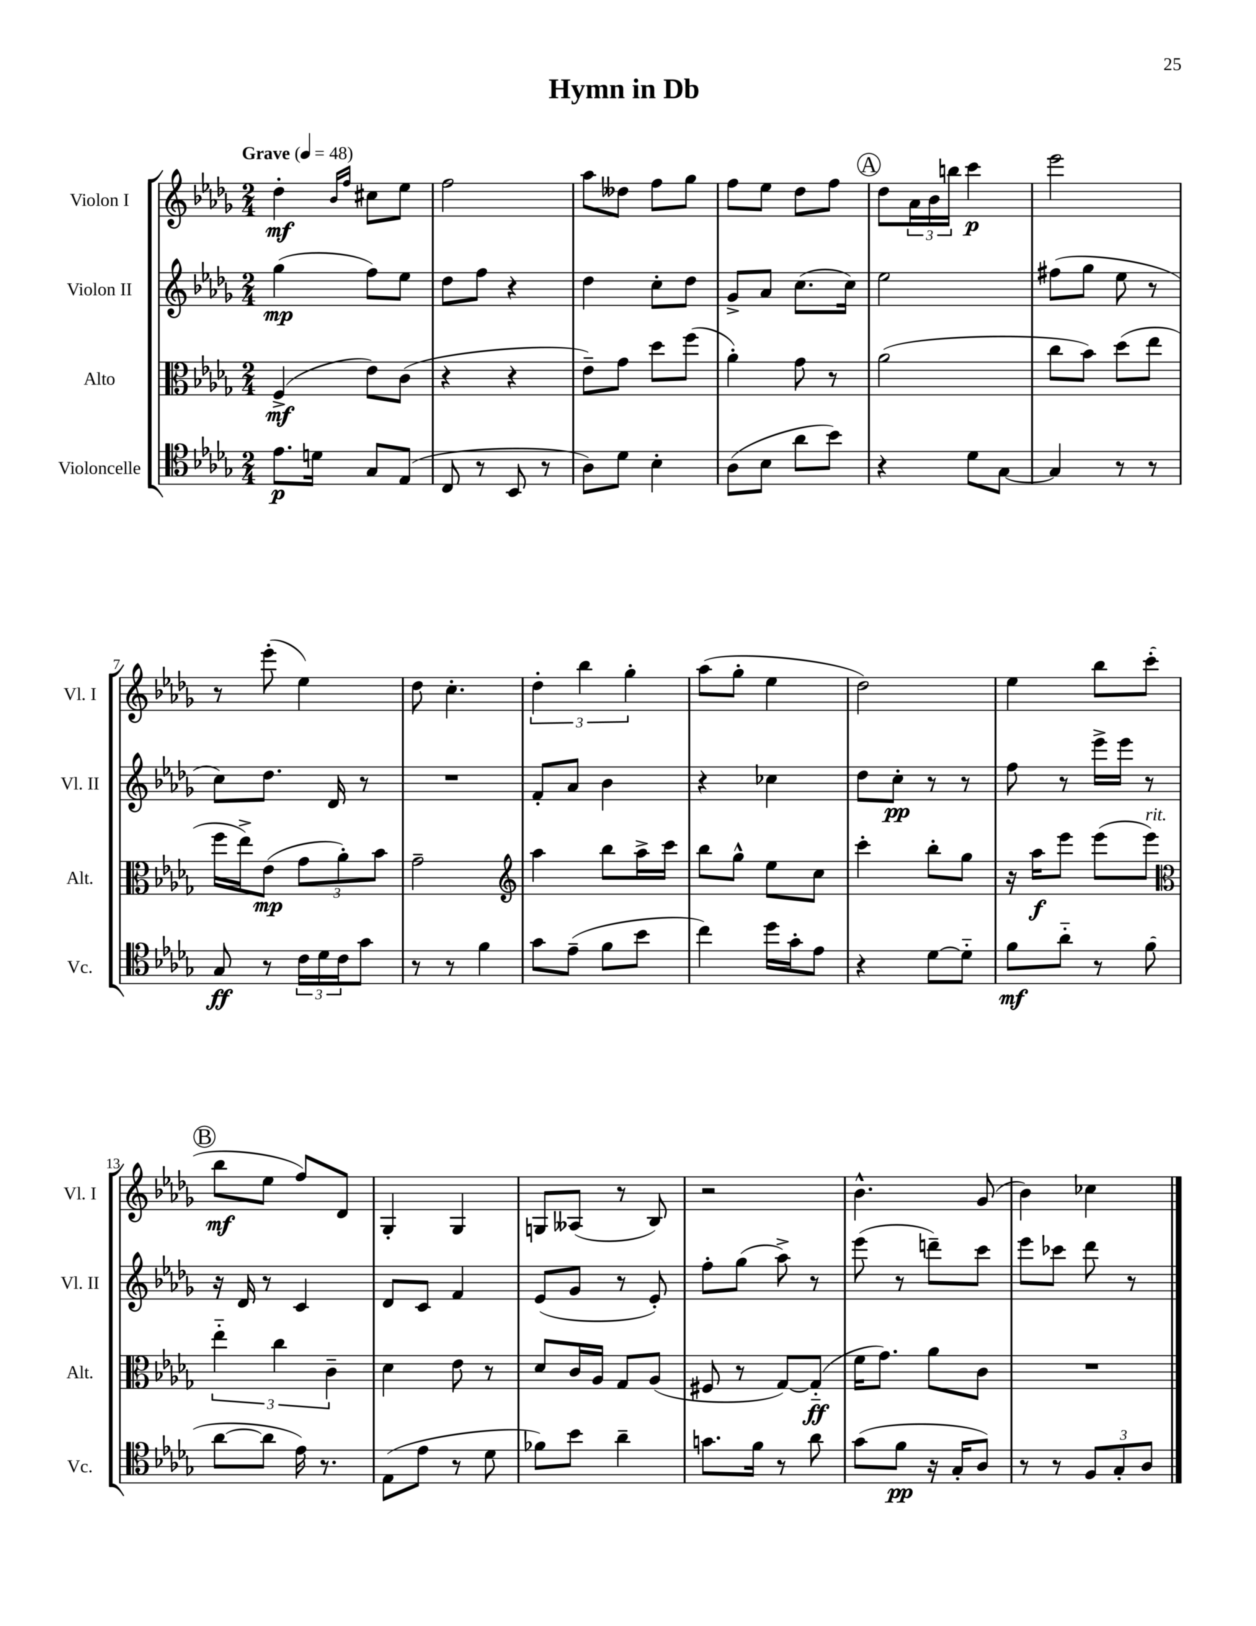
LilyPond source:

\header { title = "Hymn in Db" }
<<
\new StaffGroup <<
\new Staff = "s0" \with { instrumentName = "Violon I" shortInstrumentName = "Vl. I" } {
    \clef treble \key des \major \numericTimeSignature \time 2/4 \tempo "Grave" 4 = 48
    des''4-.\mf \grace { bes'16 f''16 } cis''8 ees''8 |
    f''2 |
    aes''8 deses''8 f''8 ges''8 |
    f''8 ees''8 des''8 f''8 |
    \mark \markup { \circle "A" } des''8 \tuplet 3/2 { aes'16 bes'16 b''16 } c'''4\p |
    ees'''2 |
    r8 ees'''8-.( ees''4) |
    des''8 c''4.-. |
    \tuplet 3/2 { des''4-. bes''4 ges''4-. } |
    aes''8( ges''8-. ees''4 |
    des''2) |
    ees''4 bes''8 c'''8-.( |
    \mark \markup { \circle "B" } bes''8\mf ees''8 f''8) des'8 |
    ges4-. ges4 |
    g8 aeses8( r8 bes8) |
    r2 |
    bes'4.-^ ges'8( |
    bes'4) ces''4 \bar "|." |
}
\new Staff = "s1" \with { instrumentName = "Violon II" shortInstrumentName = "Vl. II" } {
    \clef treble \key des \major \numericTimeSignature \time 2/4
    ges''4\mp( f''8) ees''8 |
    des''8 f''8 r4 |
    des''4 c''8-. des''8 |
    ges'8-> aes'8 c''8.( c''16) |
    \mark \markup { \circle "A" } ees''2 |
    fis''8( ges''8 ees''8 r8 |
    c''8) des''8. des'16 r8 |
    R2 |
    f'8-. aes'8 bes'4 |
    r4 ces''4 |
    des''8 c''8-.\pp r8 r8 |
    f''8 r8 ees'''16-> ees'''16 r8 |
    \mark \markup { \circle "B" } r16 des'16 r8 c'4 |
    des'8 c'8 f'4 |
    ees'8( ges'8 r8 ees'8-.) |
    f''8-. ges''8( aes''8->) r8 |
    ees'''8( r8 d'''8--) c'''8 |
    ees'''8 ces'''8 des'''8 r8 \bar "|." |
}
\new Staff = "s2" \with { instrumentName = "Alto" shortInstrumentName = "Alt." } {
    \clef alto \key des \major \numericTimeSignature \time 2/4
    f4->\mf( ees'8) c'8( |
    r4 r4 |
    ees'8--) ges'8 des''8 f''8( |
    aes'4-.) ges'8 r8 |
    \mark \markup { \circle "A" } aes'2( |
    c''8 bes'8) des''8( ees''8 |
    f''16 ees''16->) ees'8\mp( \tuplet 3/2 { ges'8 aes'8-.) bes'8 } |
    ges'2-- |
    \clef treble aes''4 bes''8 aes''16-> c'''16 |
    bes''8 ges''8-^ ees''8 c''8 |
    c'''4-. bes''8-. ges''8 |
    r16 aes''16\f ees'''8 ees'''8( ees'''8^\markup { \italic "rit." }) |
    \mark \markup { \circle "B" } \clef alto \tuplet 3/2 { ees''4-_ c''4 c'4-- } |
    des'4 ees'8 r8 |
    des'8 c'16 aes16 ges8 aes8( |
    fis8 r8 ges8~) ges8-_\ff( |
    f'16 ges'8.) aes'8 c'8 |
    R2 \bar "|." |
}
\new Staff = "s3" \with { instrumentName = "Violoncelle" shortInstrumentName = "Vc." } {
    \clef tenor \key des \major \numericTimeSignature \time 2/4
    ees'8.\p d'16 ges8 ees8( |
    c8 r8 bes,8 r8 |
    aes8) des'8 bes4-. |
    aes8( bes8 aes'8 bes'8) |
    \mark \markup { \circle "A" } r4 des'8 ges8~ |
    ges4 r8 r8 |
    ges8\ff r8 \tuplet 3/2 { c'16 des'16 c'16 } ges'8 |
    r8 r8 f'4 |
    ges'8 ees'8--( f'8 bes'8 |
    c''4) des''16 ges'16-. ees'8 |
    r4 des'8~ des'8-_ |
    f'8\mf aes'8-_ r8 f'8( |
    \mark \markup { \circle "B" } aes'8~ aes'8 ees'16) r8. |
    ees8( ees'8 r8 des'8 |
    fes'8) bes'8 aes'4-- |
    g'8. f'16 r8 aes'8 |
    ges'8( f'8\pp r16 ges16-. aes8) |
    r8 r8 \tuplet 3/2 { f8 ges8-. aes8 } \bar "|." |
}
>>
>>
